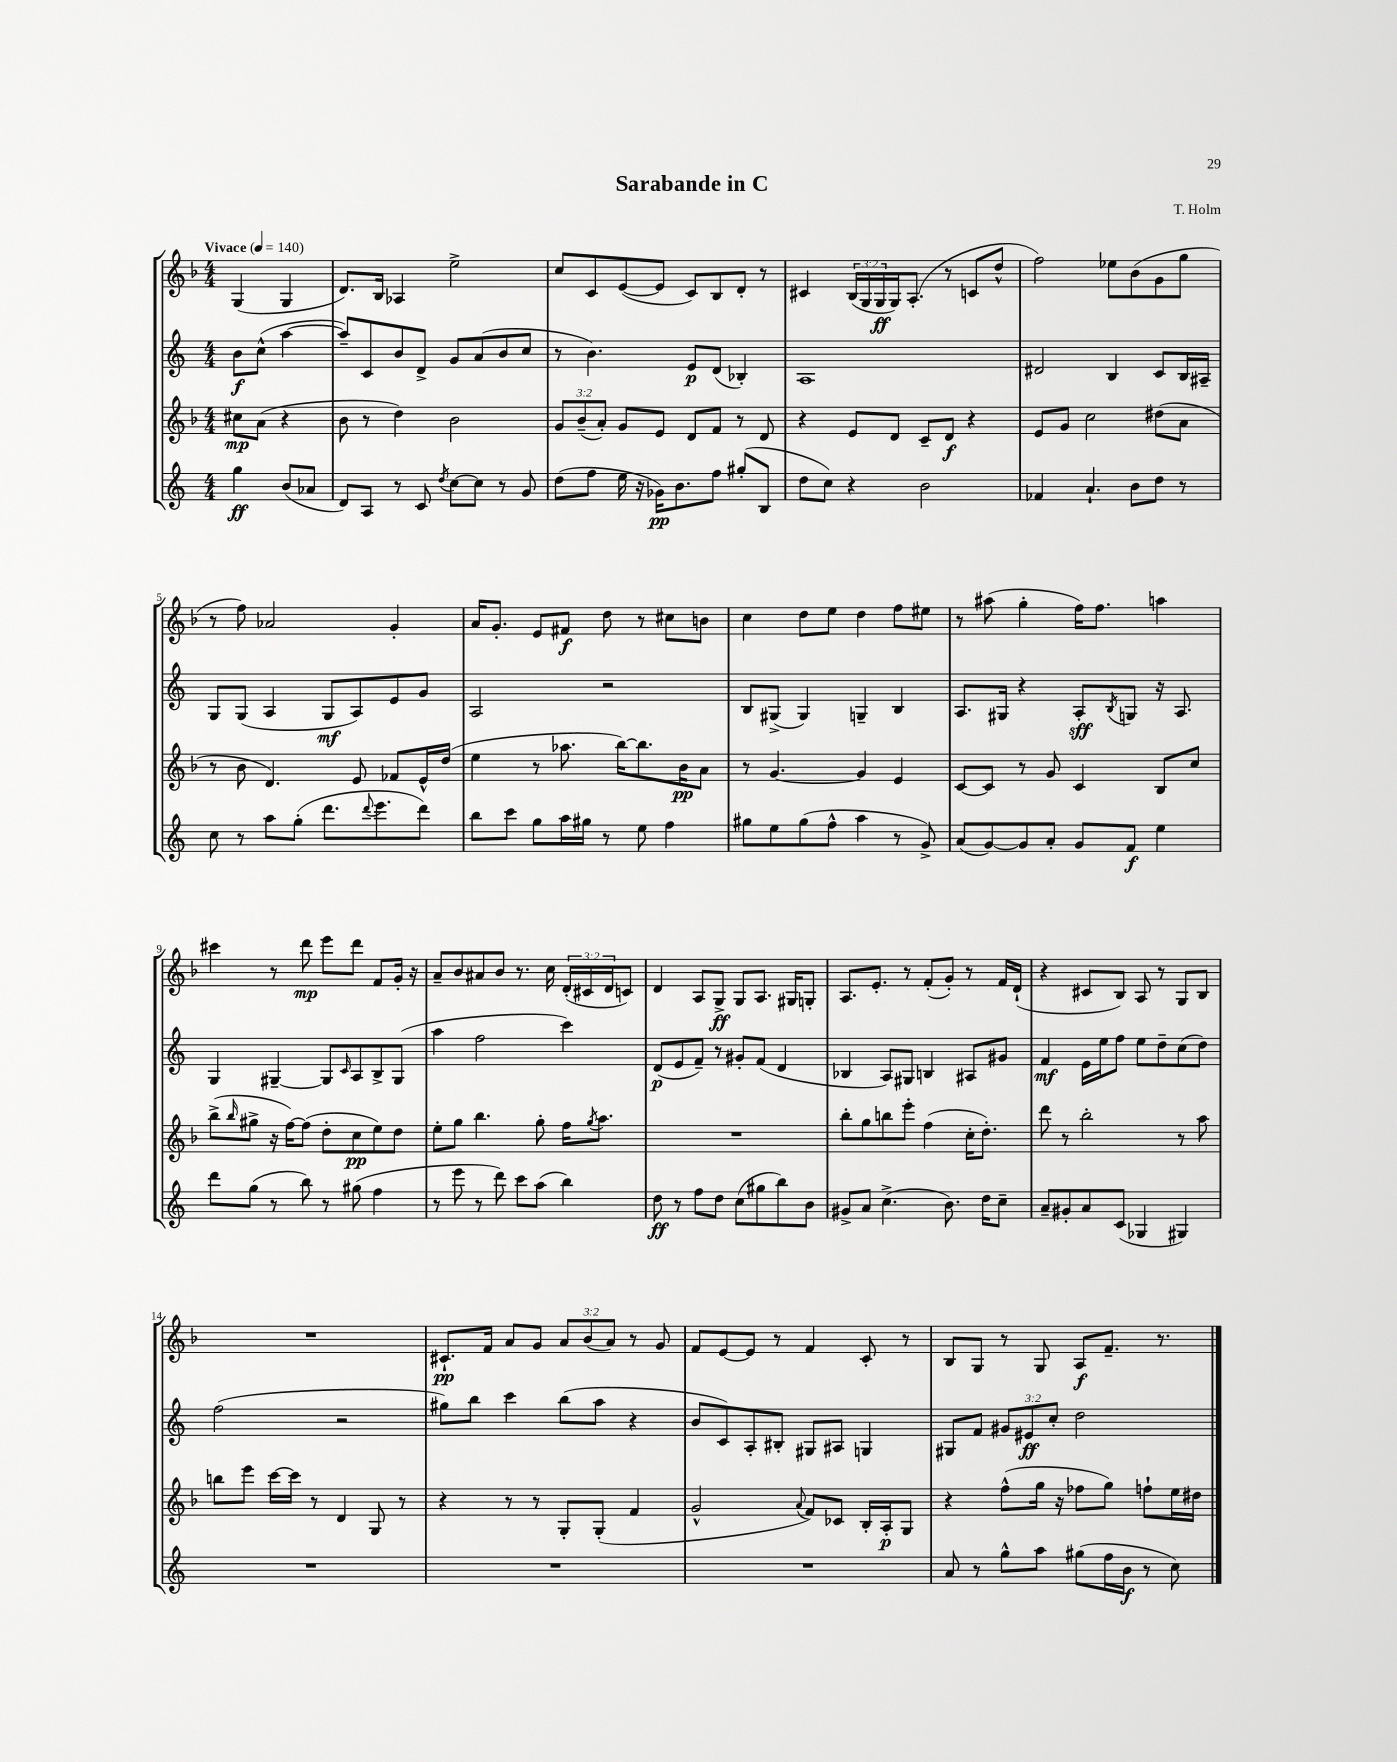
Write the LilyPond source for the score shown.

\header { title = "Sarabande in C" composer = "T. Holm" }
<<
\new StaffGroup <<
\new Staff = "s0" {
    \clef treble \key f \major \numericTimeSignature \time 4/4 \override Staff.TupletNumber.text = #tuplet-number::calc-fraction-text \partial 2 \tempo "Vivace" 4 = 140
    g4( g4 |
    d'8.) bes16 aes4 e''2-> |
    c''8 c'8 e'8~( e'8 c'8) bes8 d'8-. r8 |
    cis'4 \tuplet 3/2 { bes16( g16 g16\ff } g16) a8.-.( r8 c'8 d''8-^ |
    f''2) ees''8 bes'8( g'8 g''8 |
    r8 f''8) aes'2 g'4-. |
    a'16 g'8.-. e'8 fis'8\f d''8 r8 cis''8 b'8 |
    c''4 d''8 e''8 d''4 f''8 eis''8 |
    r8 ais''8( g''4-. f''16) f''8. a''4 |
    cis'''4 r8 d'''8\mp e'''8 d'''8 f'8 g'16-. r16 |
    a'8-- bes'8 ais'8 bes'8 r8. c''16 \tuplet 3/2 { d'16-.( cis'16 d'16 } c'8) |
    d'4 a8 g8->\ff g8 a8. gis16 g8-. |
    a8. e'8.-. r8 f'8-.( g'8-.) r8 f'16 d'16-!( |
    r4 cis'8 bes8) a8 r8 g8 bes8 |
    R1 |
    cis'8.-!\pp f'16 a'8 g'8 \tuplet 3/2 { a'8 bes'8( a'8) } r8 g'8 |
    f'8 e'8~ e'8 r8 f'4 c'8-. r8 |
    bes8 g8 r8 g8 a8\f f'8.-- r8. \bar "|." |
}
\new Staff = "s1" {
    \clef treble \key c \major \numericTimeSignature \time 4/4 \override Staff.TupletNumber.text = #tuplet-number::calc-fraction-text \partial 2
    b'8\f c''8-^( a''4~ |
    a''8--) c'8 b'8 d'8-> g'8 a'8( b'8 c''8 |
    r8 b'4.) e'8\p d'8( bes4-.) |
    a1 |
    dis'2 b4 c'8 b16 ais16-- |
    g8 g8( a4 g8\mf a8) e'8 g'8 |
    a2 r2 |
    b8 gis8->( gis4) g4-- b4 |
    a8. gis16 r4 a8-.\sff \acciaccatura { b8 } g8 r16 a8. |
    g4 gis4~-- gis8 \grace { c'16 } a8 b8-> gis8( |
    a''4 f''2 c'''4) |
    d'8\p( e'8 f'8--) r8 gis'8-. f'8( d'4 |
    bes4 a8) gis8 b4 ais8 gis'8 |
    f'4\mf e'16 e''16 f''8 e''8 d''8-- c''8( d''8) |
    f''2( r2 |
    gis''8) b''8 c'''4 b''8( a''8 r4 |
    b'8 c'8) a8-. bis8-. gis8 ais8 g4 |
    gis8 f'8 \tuplet 3/2 { gis'8 eis'8\ff c''8-. } d''2 \bar "|." |
}
\new Staff = "s2" {
    \clef treble \key f \major \numericTimeSignature \time 4/4 \override Staff.TupletNumber.text = #tuplet-number::calc-fraction-text \partial 2
    cis''8\mp a'8( r4 |
    bes'8 r8 d''4) bes'2 |
    \tuplet 3/2 { g'8 bes'8--( a'8-.) } g'8 e'8 d'8 f'8 r8 d'8 |
    r4 e'8 d'8 c'8-- d'8\f r4 |
    e'8 g'8 c''2 dis''8( a'8 |
    r8 bes'8 d'4.) e'8 fes'8 e'16-^ d''16( |
    e''4 r8 aes''8. bes''16~) bes''8. bes'16\pp a'8 |
    r8 g'4.~ g'4 e'4 |
    c'8~ c'8 r8 g'8 c'4 bes8 c''8 |
    bes''8->( \grace { bes''16 } gis''8-> r16 f''16~) f''8( d''8-. c''8\pp e''8) d''8 |
    e''8-. g''8 bes''4. g''8-. f''16 \acciaccatura { g''8 } a''8. |
    R1 |
    bes''8-. g''8 b''8 e'''8-. f''4( c''16-. d''8.-.) |
    d'''8 r8 bes''2-. r8 a''8 |
    b''8 e'''8 c'''16~ c'''16 r8 d'4 g8 r8 |
    r4 r8 r8 g8-. g8-.( f'4 |
    g'2-^ \appoggiatura { a'8 } f'8) ces'8 bes16-. a16-.\p g8 |
    r4 f''8-^( g''16 r16 fes''8 g''8) f''8-! e''16 dis''16 \bar "|." |
}
\new Staff = "s3" {
    \clef treble \key c \major \numericTimeSignature \time 4/4 \partial 2
    g''4\ff b'8( aes'8 |
    d'8) a8 r8 c'8 \acciaccatura { d''8 } c''8~ c''8 r8 g'8 |
    d''8( f''8 e''16 r16 ges'16\pp) b'8. f''8 gis''8-.( b8 |
    d''8 c''8) r4 b'2 |
    fes'4 a'4.-! b'8 d''8 r8 |
    c''8 r8 a''8 g''8-.( d'''8. \appoggiatura { d'''8 } e'''8. d'''8) |
    b''8 c'''8 g''8 a''16 gis''16 r8 e''8 f''4 |
    gis''8 e''8 gis''8( f''8-^ a''4 r8 g'8->) |
    a'8( g'8~) g'8 a'8-. g'8 f'8\f e''4 |
    d'''8 g''8( r8 b''8) r8 gis''8( f''4 |
    r8 e'''8 r8 d'''8) c'''8 a''8( b''4) |
    d''8\ff r8 f''8 d''8 c''8( gis''8 b''8) b'8 |
    gis'8-> a'8 c''4.->( b'8.) d''16 c''8-- |
    a'8-- gis'8-. a'8 c'8( ges4 gis4) |
    R1 |
    R1 |
    R1 |
    a'8 r8 g''8-^ a''8 gis''8( f''16 b'16\f r8 c''8) \bar "|." |
}
>>
>>
